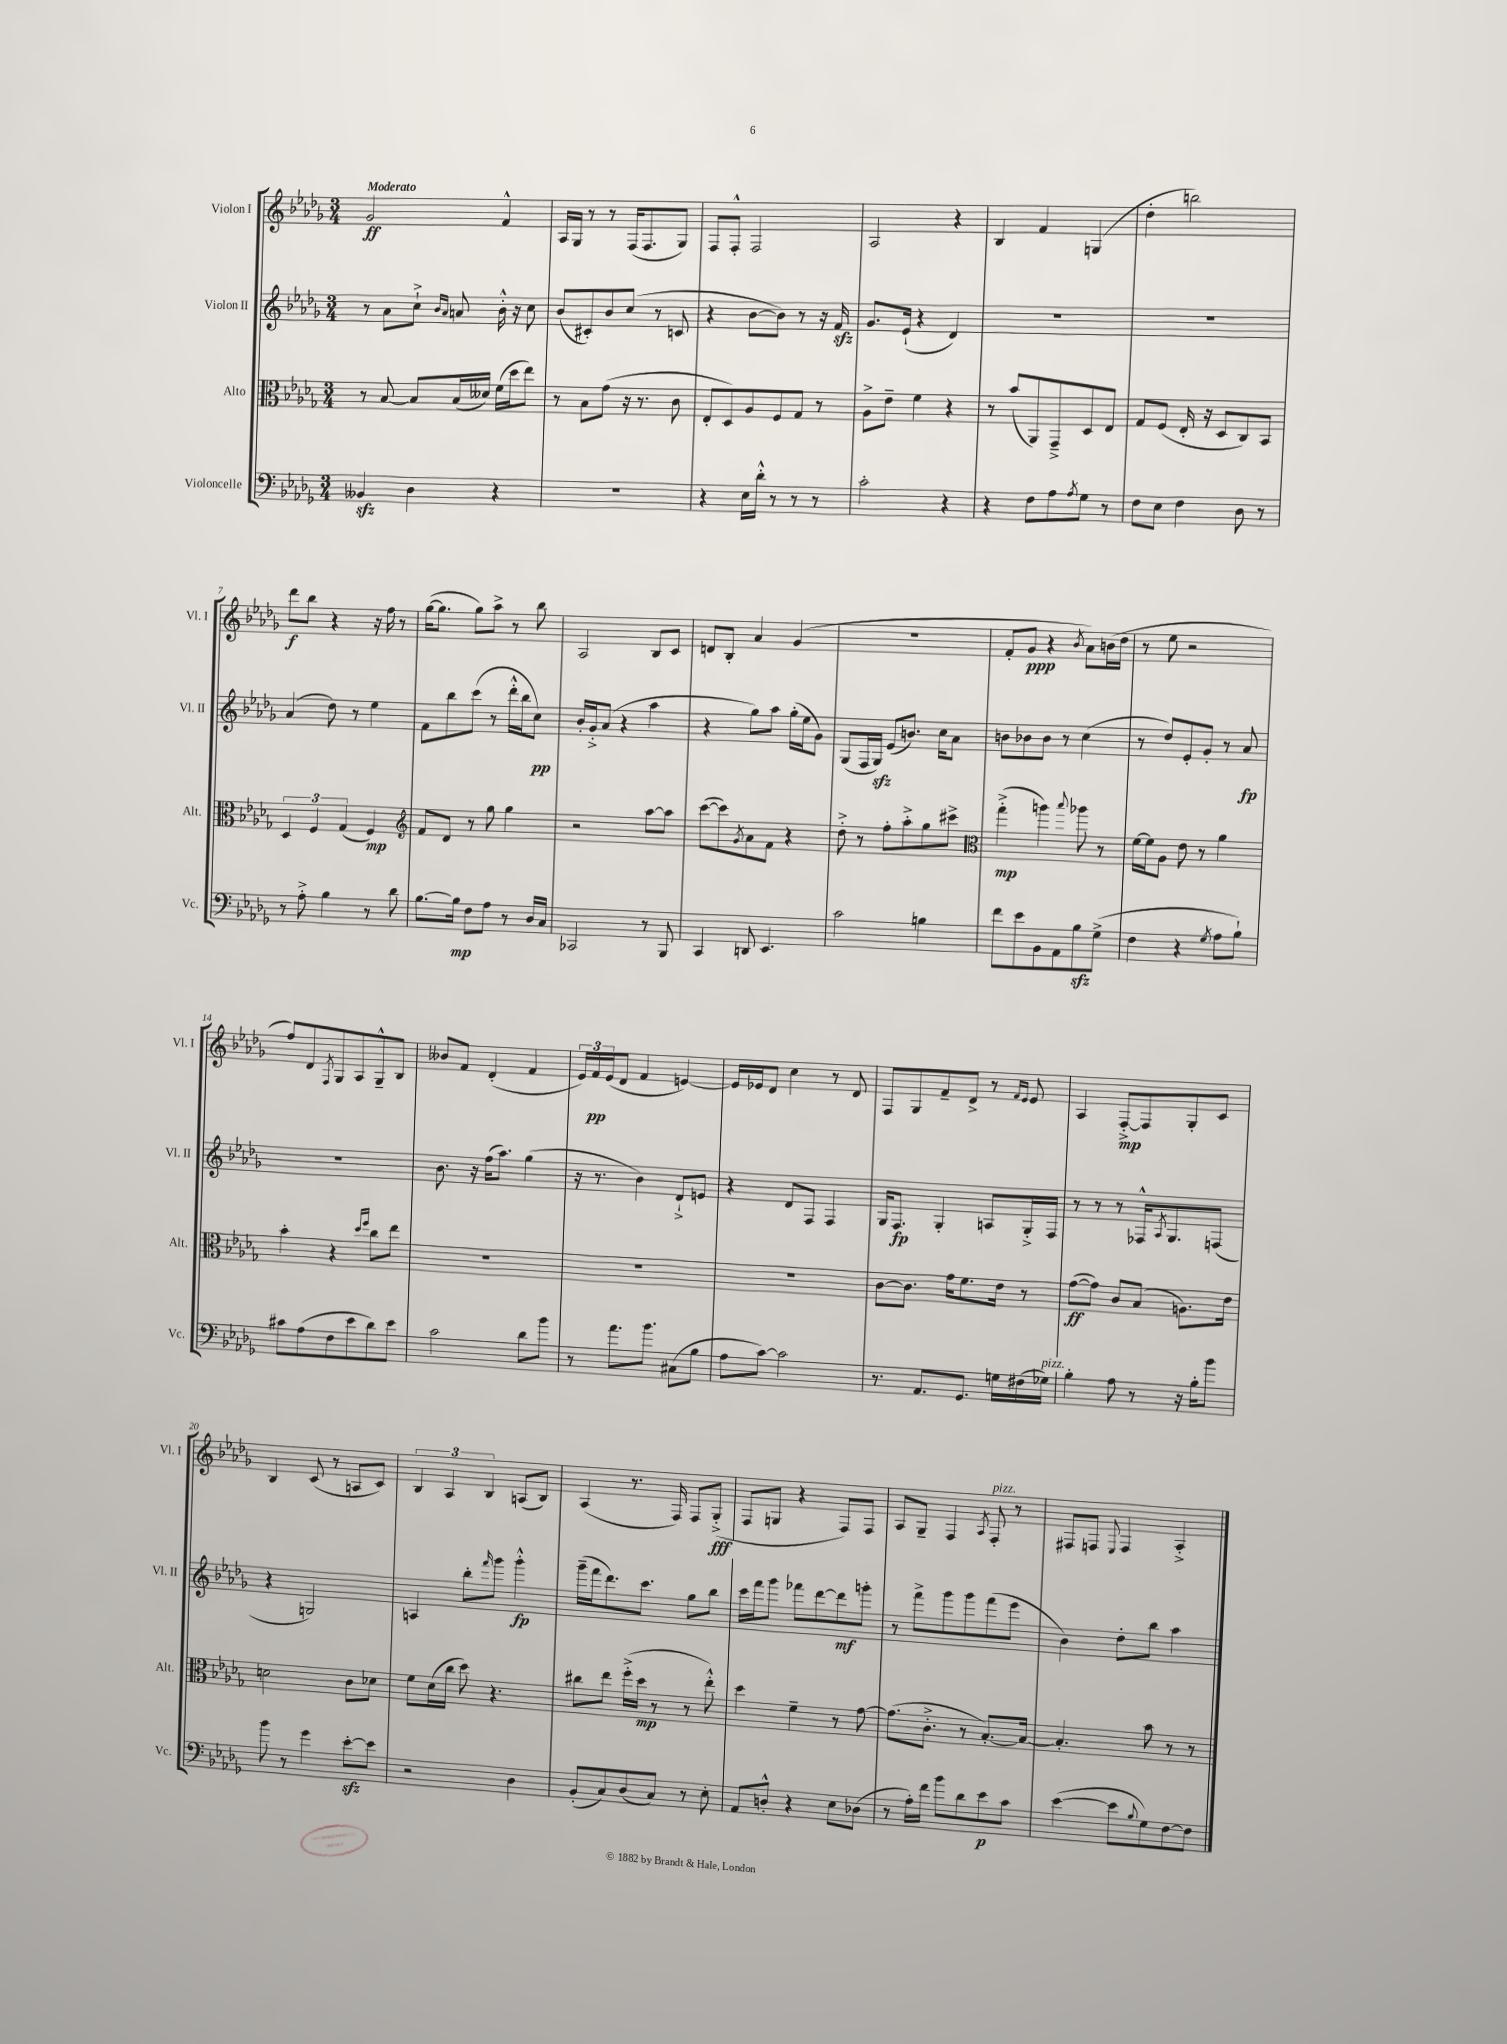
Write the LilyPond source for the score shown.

<<
\new StaffGroup <<
\new Staff = "s0" \with { instrumentName = "Violon I" shortInstrumentName = "Vl. I" } {
    \clef treble \key des \major \numericTimeSignature \time 3/4 \tempo "Moderato"
    ges'2\ff f'4-^ |
    aes16 ges16 r8 r8 f16( f8. ges8) |
    f8 f8-.-^ f2 |
    aes2 r4 |
    bes4 f'4 g4( |
    des''4-. b''2) |
    des'''8\f bes''8 r4 r16 f''16 r8 |
    ges''16~( ges''8. ges''8) aes''8-> r8 bes''8 |
    aes2 bes8 c'8 |
    d'8 bes8-. aes'4 ges'4( |
    R2. |
    f'8-. ges'8\ppp r4 \acciaccatura { bes'8 } aes'8) b'16( des''16 |
    r8 ees''8 r2 |
    f''8) des'8 \acciaccatura { f8 } ges8 aes8 ges8---^ bes8 |
    beses'8 f'8 des'4-.( f'4 |
    \tuplet 3/2 { ees'16) f'16\pp ees'16( } des'8 f'4 e'4~) |
    e'16 ees'16 des'8 c''4 r8 des'8 |
    f8 ges8 f'8-- des'8-> r8 \grace { f'16 ees'16 } ees'8 |
    aes4 f8~-.->\mp f8 ges8-. c'8 |
    bes4 c'8( r8 a8 c'8) |
    \tuplet 3/2 { bes4 aes4 bes4 } a8( bes8) |
    aes4( r8. f16) f8 ges8-.->\fff( |
    f8 g8 r4 f8) f8 |
    aes8 ges8-- f4 \acciaccatura { aes8 } f8-.^\markup { \italic "pizz." } r8 |
    fis8 f8 \appoggiatura { ees8 } f4 aes4-.-> \bar "|." |
}
\new Staff = "s1" \with { instrumentName = "Violon II" shortInstrumentName = "Vl. II" } {
    \clef treble \key des \major \numericTimeSignature \time 3/4
    r8 aes'8 c''8-!-> \grace { bes'16 aes'16 } a'8 bes'16-.-^ r16 c''8 |
    bes'8( cis'8-.) bes'8 c''8( r8 c'8 |
    r4 bes'8~ bes'8) r8 r16 f'16\sfz |
    ges'8. ees'16-!( r4 des'4) |
    R2. |
    R2. |
    aes'4( des''8) r8 ees''4 |
    f'8 bes''8 c'''8( r8 des'''16-.-^ bes''16 c''8\pp) |
    bes'16-. ges'16-.-> aes'8( r4 aes''4 |
    r4 ges''8) aes''8 ges''16-.( ees''16 ges'8) |
    ges8( f16 ges16\sfz) ees'8( b'8.) c''16 aes'8 |
    b'8 bes'8 bes'8 r8 c''4( |
    r8 des''8) ees'8-. ges'8-. r8 aes'8\fp |
    R2. |
    bes'8. r16 f''16( aes''8.) ges''4( |
    r16 r8. bes'4) des'8-!-> e'8 |
    r4 des'8 f8 f4 |
    ges16 f8.\fp ges4-. a8 ges16-.-> f16 |
    r8 r8 r8 fes16-^ \acciaccatura { aes8 } ges8. f8( |
    r4 g2) |
    a4 bes''8-. \grace { f'''16 } ges'''8 ges'''4-.-^\fp |
    ges'''16--( f'''16 des'''8.) c'''8. ges''8 bes''8 |
    c'''16 f'''16 ges'''8 fes'''8 des'''8~ des'''8\mf g'''8-. |
    r8 f'''8-> ges'''8 ges'''8 f'''8( ees'''8 |
    bes'4) des''8-. bes''8 aes''4 \bar "|." |
}
\new Staff = "s2" \with { instrumentName = "Alto" shortInstrumentName = "Alt." } {
    \clef alto \key des \major \numericTimeSignature \time 3/4
    r8 bes8~ bes8 bes16( deses'16) f'16( des''16 ees''8) |
    r8 bes8 ges'8( r16 r8. c'8 |
    ees8-. des8) aes8 f8 ges8 r8 |
    aes8-> ees'8-- f'4 r4 |
    r8 bes'8( aes,8) ges,8---> des8 ees8 |
    ges8 f8( ees16-. r16 des8 c8) bes,8 |
    \tuplet 3/2 { des4 f4 ges4( } f4\mp) |
    \clef treble f'8 des'8 r8 ges''8 ges''4 |
    r2 aes''8~ aes''8 |
    c'''8~( c'''8) \acciaccatura { ges'8 } aes'8 f'8 r4 |
    des''8-.-> r8 f''8-. aes''8-.-> ges''8 cis'''8-> |
    \clef alto ges''4-.->\mp( a''4) \appoggiatura { bes''8 } aes''8 r8 |
    f'16~ f'16 aes8 ees'8 r8 aes'4 |
    bes'4-. r4 \grace { des''16 f''16 } c''8 ees''8 |
    R2. |
    R2. |
    R2. |
    c'8~ c'8. ges'16 f'8. ees'16 r8 |
    ges'8~\ff( ges'8) c'8 bes8( a8.) ees'16 |
    d'2 c'8 des'8 |
    f'8 des'16( c''16 des''8) r4. |
    cis''8 ees''8 f''16-.->( des''16\mp r8 r8 ees''8-.-^) |
    des''4 f'4-- r8 ges'8~ |
    ges'8.( c'8.-.-> r8 bes8.~-.) bes16~ |
    bes4.-. bes'8 r8 r8 \bar "|." |
}
\new Staff = "s3" \with { instrumentName = "Violoncelle" shortInstrumentName = "Vc." } {
    \clef bass \key des \major \numericTimeSignature \time 3/4
    beses,4\sfz des4 r4 |
    R2. |
    r4 ees16 des'16-.-^ r8 r8 r8 |
    c'2-. r4 |
    r4 f8 aes8 \acciaccatura { aes8 } ges8 r8 |
    f8 ees8 f4 des8 r8 |
    r8 aes8-.-> bes4 r8 des'8 |
    bes8.~ bes16\mp f8 aes8 r8 des16 c16 |
    ces,2 r8 bes,,8 |
    c,4 d,8 ees,4. |
    c'2 b4 |
    f'8 ees'8 bes,8 aes,8 bes8\sfz ges8->( |
    f4 r4 \acciaccatura { ges8 } aes8 bes8-!) |
    cis'8 aes8( f8 ees'8 des'8) ees'8 |
    c'2 des'8 bes'8 |
    r8 aes'8. bes'8. cis8( bes8 |
    aes8 c'8~) c'2 |
    r8. aes,8. ges,8. g16 fis16( ges16^\markup { \italic "pizz." }) |
    bes4-. aes8 r8 r16 bes16-. bes'8 |
    bes'8 r8 ges'4 ees'8~-.\sfz ees'8 |
    r2 des4 |
    bes,8-.( c8) des8( c8) r8 ees8-. |
    aes,8 d8-.-^ r4 ees8 des8( |
    r8 aes16-.) f'16 bes'8 des'8 ees'8\p c'8 |
    ees'4~( ees'8 \appoggiatura { bes8 } ges8) f8~ f8 \bar "|." |
}
>>
>>
